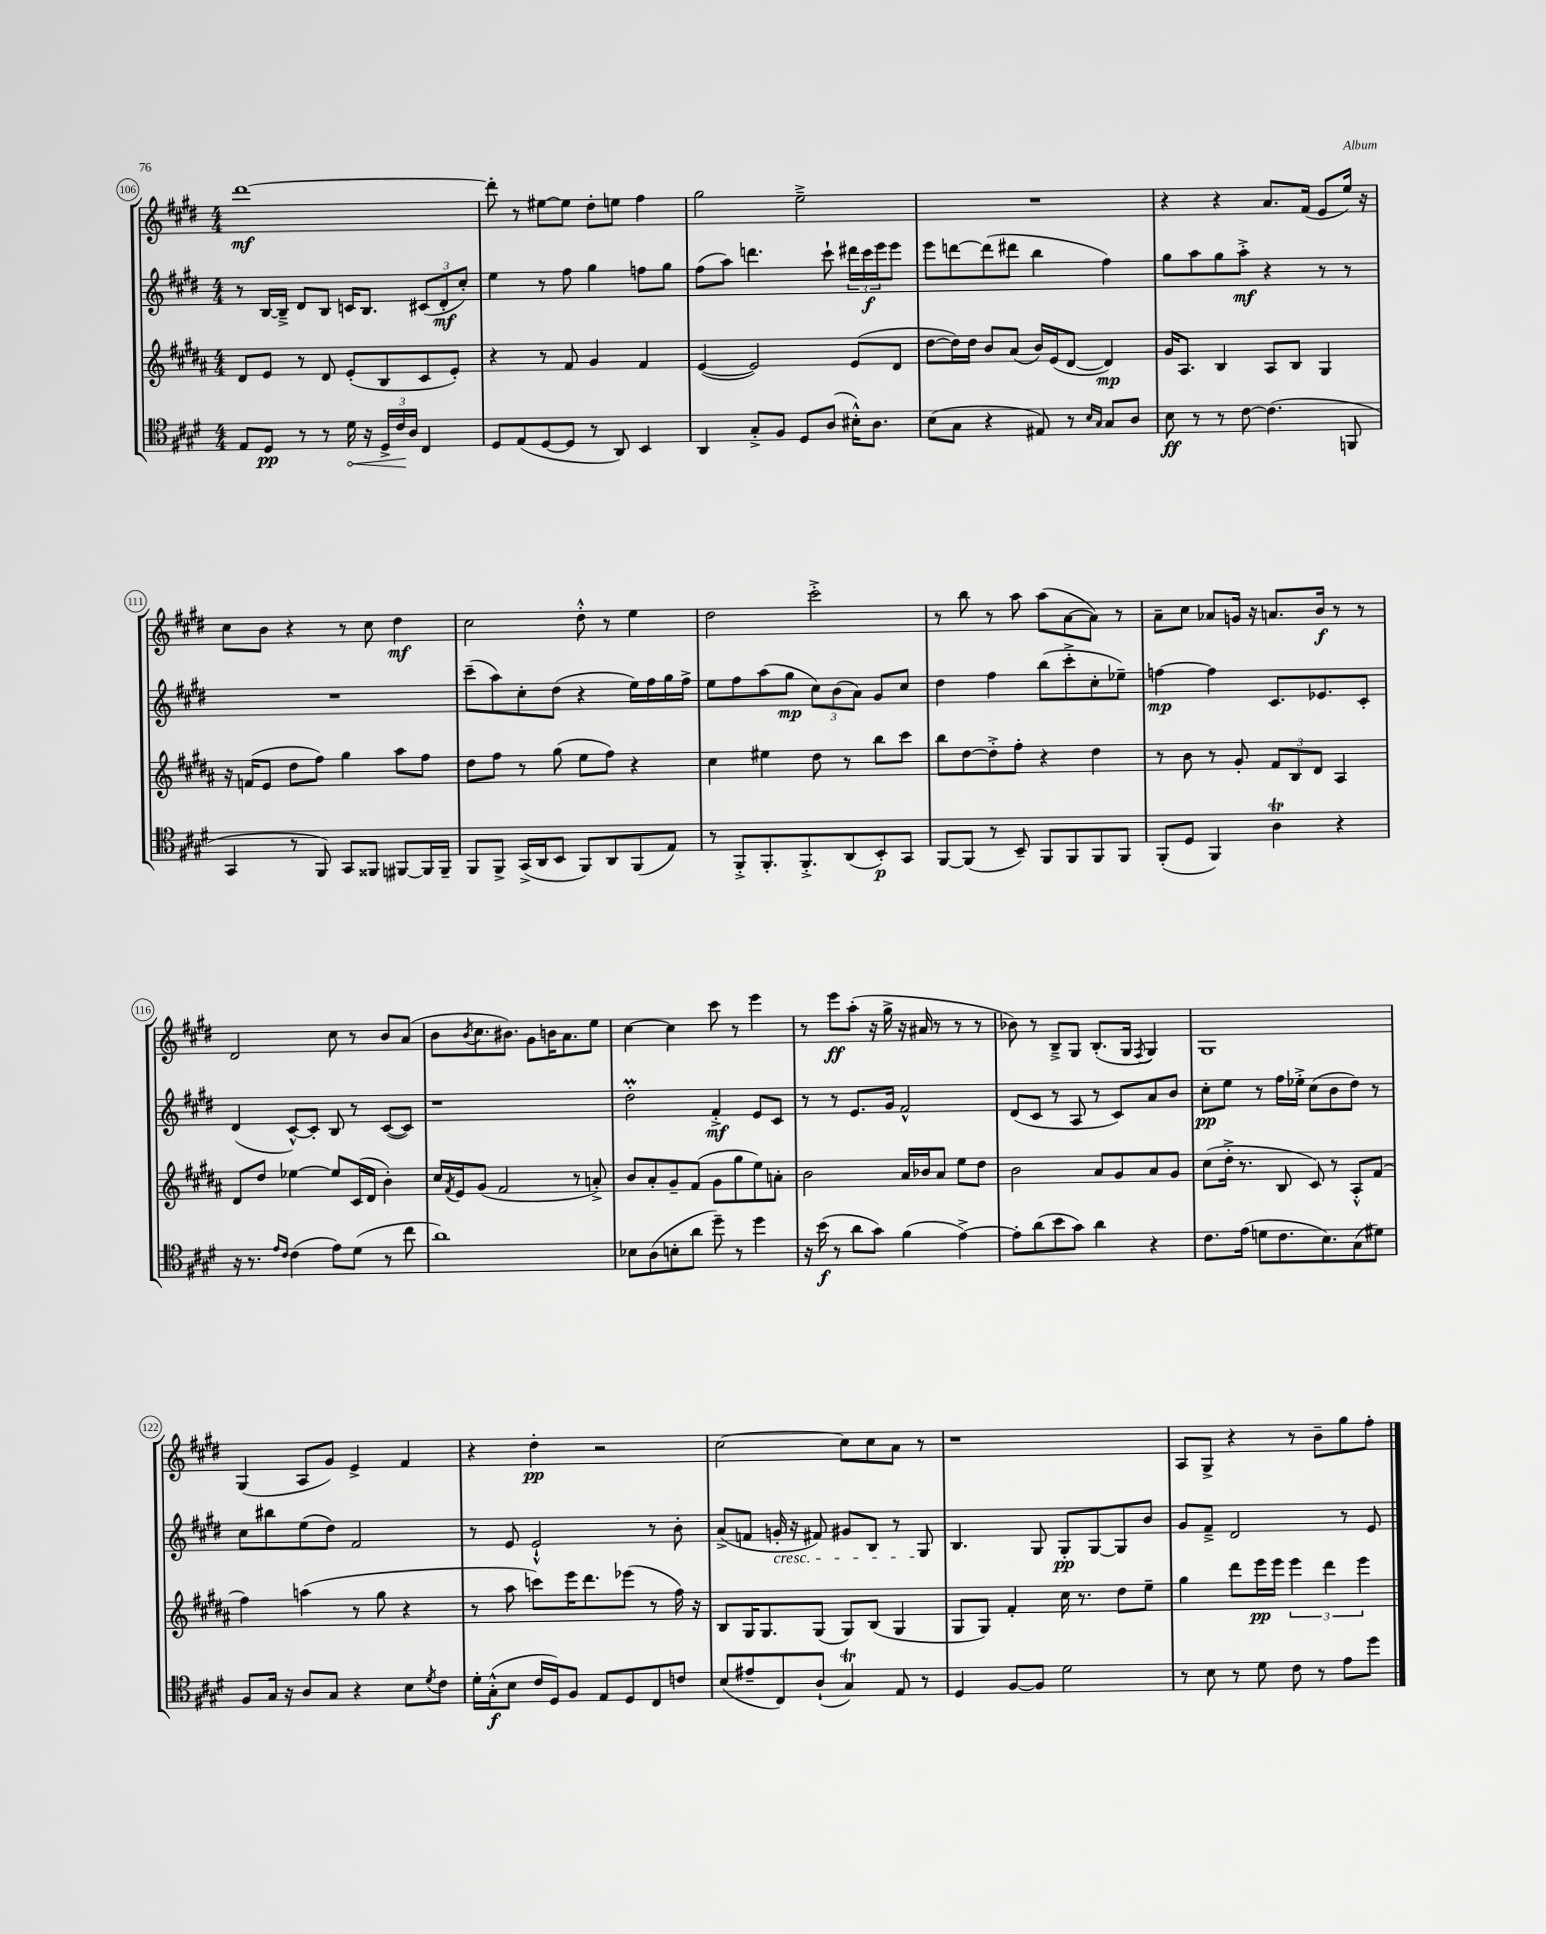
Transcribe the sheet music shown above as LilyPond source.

<<
\new StaffGroup <<
\new Staff = "s0" {
    \clef treble \key e \major \numericTimeSignature \time 4/4
    dis'''1~\mf |
    dis'''8-. r8 eis''8~ eis''8 dis''8-. e''8 fis''4 |
    gis''2 e''2---> |
    R1 |
    r4 r4 a'8. fis'16( e'8 e''16) r16 |
    cis''8 b'8 r4 r8 cis''8 dis''4\mf |
    cis''2 dis''8-.-^ r8 e''4 |
    dis''2 cis'''2-.-> |
    r8 b''8 r8 a''8 a''8( a'8~ a'8) r8 |
    a'8-- cis''8 aes'8 g'16 r16 a'8. b'16\f r8 r8 |
    dis'2 cis''8 r8 b'8 a'8( |
    b'8 \acciaccatura { b'8 } cis''8. bis'8.) gis'8 b'16 a'8. e''8 |
    cis''4~ cis''4 cis'''8 r8 e'''4 |
    r8 e'''8\ff a''8-.( r16 gis''16-> r16 ais'16 r8 r8 r8 |
    bes'8) r8 b8---> gis8 b8.-.( gis16 \acciaccatura { fis8 } gis4) |
    gis1 |
    gis4( a8 gis'8) e'4-> fis'4 |
    r4 dis''4-.\pp r2 |
    cis''2~ cis''8 cis''8 a'8 r8 |
    r1 |
    a8 gis8-> r4 r8 b'8-- gis''8 fis''8-. \bar "|." |
}
\new Staff = "s1" {
    \clef treble \key e \major \numericTimeSignature \time 4/4
    r8 b16~ b16---> dis'8 b8 c'16 b8. \tuplet 3/2 { cis'8( dis'8-.\mf cis''8-.) } |
    e''4 r8 fis''8 gis''4 f''8 gis''8 |
    fis''8( a''8) d'''4. cis'''8-! \tuplet 3/2 { dis'''16 cis'''16\f e'''16 } e'''8 |
    e'''8 d'''8~ d'''8( dis'''8 b''4 fis''4) |
    gis''8 a''8 gis''8 a''8-.->\mf r4 r8 r8 |
    R1 |
    cis'''8--( a''8) cis''8-. dis''8( r4 e''16) fis''16 gis''16 fis''16-> |
    e''8 fis''8 a''8( gis''8\mp \tuplet 3/2 { cis''8) b'8( a'8) } gis'8 cis''8 |
    dis''4 fis''4 b''8( cis'''8-.-> cis''8-. ees''8--) |
    f''4~\mp f''4 cis'8. ees'8. cis'8-. |
    dis'4( cis'8~-^) cis'8-. b8 r8 cis'8~( cis'8) |
    r1 |
    dis''2-.\prall fis'4-.->\mf e'8 cis'8 |
    r8 r8 e'8. gis'16 fis'2-^ |
    dis'8( cis'8 r8 a8 r8 cis'8) a'8 b'8 |
    cis''8-.\pp e''8 r8 fis''16 ees''16-.-> cis''8( b'8 dis''8) r8 |
    cis''8 bis''8 e''8( dis''8) fis'2 |
    r8 e'8 e'2-!-^ r8 b'8-. |
    a'8->( f'8 g'16-.\cresc r16 fis'8) gis'8 b8 r8 gis8\! |
    b4. gis8 gis8-.\pp gis8~ gis8 b'8 |
    gis'8 fis'8---> dis'2 r8 e'8 \bar "|." |
}
\new Staff = "s2" {
    \clef treble \key b \major \numericTimeSignature \time 4/4
    dis'8 e'8 r8 dis'8 e'8-.( b8 cis'8 e'8-.) |
    r4 r8 fis'8 gis'4 fis'4 |
    e'4~( e'2) e'8( dis'8 |
    dis''8~ dis''16) dis''16 b'8 ais'8( b'16) e'16( dis'8~ dis'4\mp) |
    gis'16 ais8. b4 ais8 b8 gis4 |
    r16 f'16( e'8 dis''8 fis''8) gis''4 ais''8 fis''8 |
    dis''8 fis''8 r8 gis''8( e''8 fis''8) r4 |
    cis''4 eis''4 dis''8 r8 b''8 cis'''8 |
    b''8 dis''8~ dis''8-.-> fis''8-. r4 dis''4 |
    r8 b'8 r8 gis'8-. \tuplet 3/2 { fis'8 b8 dis'8 } ais4 |
    dis'8 dis''8 ees''4~ ees''8 cis'16( dis'16 b'4-.) |
    cis''16 \acciaccatura { fis'8 } e'16 gis'8( fis'2 r8 a'8-.->) |
    b'8 ais'8-. gis'8-- fis'8( gis'8 gis''8 e''8) a'8-. |
    b'2 ais'16 bes'16 ais'8 e''8 dis''8 |
    b'2 ais'8 gis'8 ais'8 gis'8 |
    cis''8( dis''16-.-> r8. b8 cis'8) r8 ais8-.-^ fis'8( |
    fis''4) a''4( r8 gis''8 r4 |
    r8 ais''8 c'''8) e'''16 dis'''8. ees'''8( r8 fis''16) r16 |
    b8 gis16 gis8. gis8( gis8) b8( gis4 |
    gis8 gis8) fis'4-. cis''16 r8. dis''8 e''8-- |
    gis''4 dis'''8 e'''16\pp e'''16 \tuplet 3/2 { e'''4 dis'''4 e'''4 } \bar "|." |
}
\new Staff = "s3" {
    \clef tenor \key e \major \numericTimeSignature \time 4/4
    e8 dis8\pp r8 r8 \once \override Hairpin.circled-tip = ##t dis'16\< r16 \tuplet 3/2 { dis16-> cis'16\! a16 } cis4 |
    dis8 e8( dis8~ dis8 r8 a,8) b,4 |
    a,4 gis8-.-> fis8 dis8 a8( bis16-.-^) a8. |
    b8( gis8 r4 eis8) r8 \grace { b16 gis16 } gis8 a8 |
    b8\ff r8 r8 cis'8~ cis'4.( f,8 |
    gis,4 r8 fis,8) gis,8 fisis,8 fis,8~ fis,16 fis,16-- |
    fis,8 fis,8-> gis,16->( a,16 b,8 fis,8) a,8 fis,8( e8) |
    r8 fis,8-.-> fis,8.-. fis,8.-.-> a,8( b,8-.\p) gis,8 |
    fis,8~ fis,8( r8 b,8--) fis,8 fis,8 fis,8 fis,8 |
    fis,8-.( dis8 fis,4) a4\trill r4 |
    r16 r8. \grace { e'16 cis'16 } cis'4( e'8) dis'8( r8 cis''8 |
    a'1) |
    bes8 a8( b8-. a'8 dis''8--) r8 dis''4 |
    r16 b'16\f( r8 a'8 gis'8) fis'4( e'4~->) |
    e'8-. a'8( b'8 gis'8) a'4 r4 |
    cis'8. e'16( d'8 cis'8. b8.) gis8( dis'8) |
    fis8 gis16 r16 a8 gis8 r4 b8 \acciaccatura { dis'8 } cis'8 |
    dis'16-. gis16-.-^\f( b8 cis'16 dis16) fis8 e8 dis8 cis8 c'8 |
    b8( eis'8-- cis8) a8-!( gis4\trill) e8 r8 |
    dis4 fis8~ fis8 dis'2 |
    r8 b8 r8 dis'8 cis'8 r8 e'8 dis''8 \bar "|." |
}
>>
>>
\layout { \context { \Score currentBarNumber = #106 \override BarNumber.stencil = #(make-stencil-circler 0.1 0.3 ly:text-interface::print) } }
